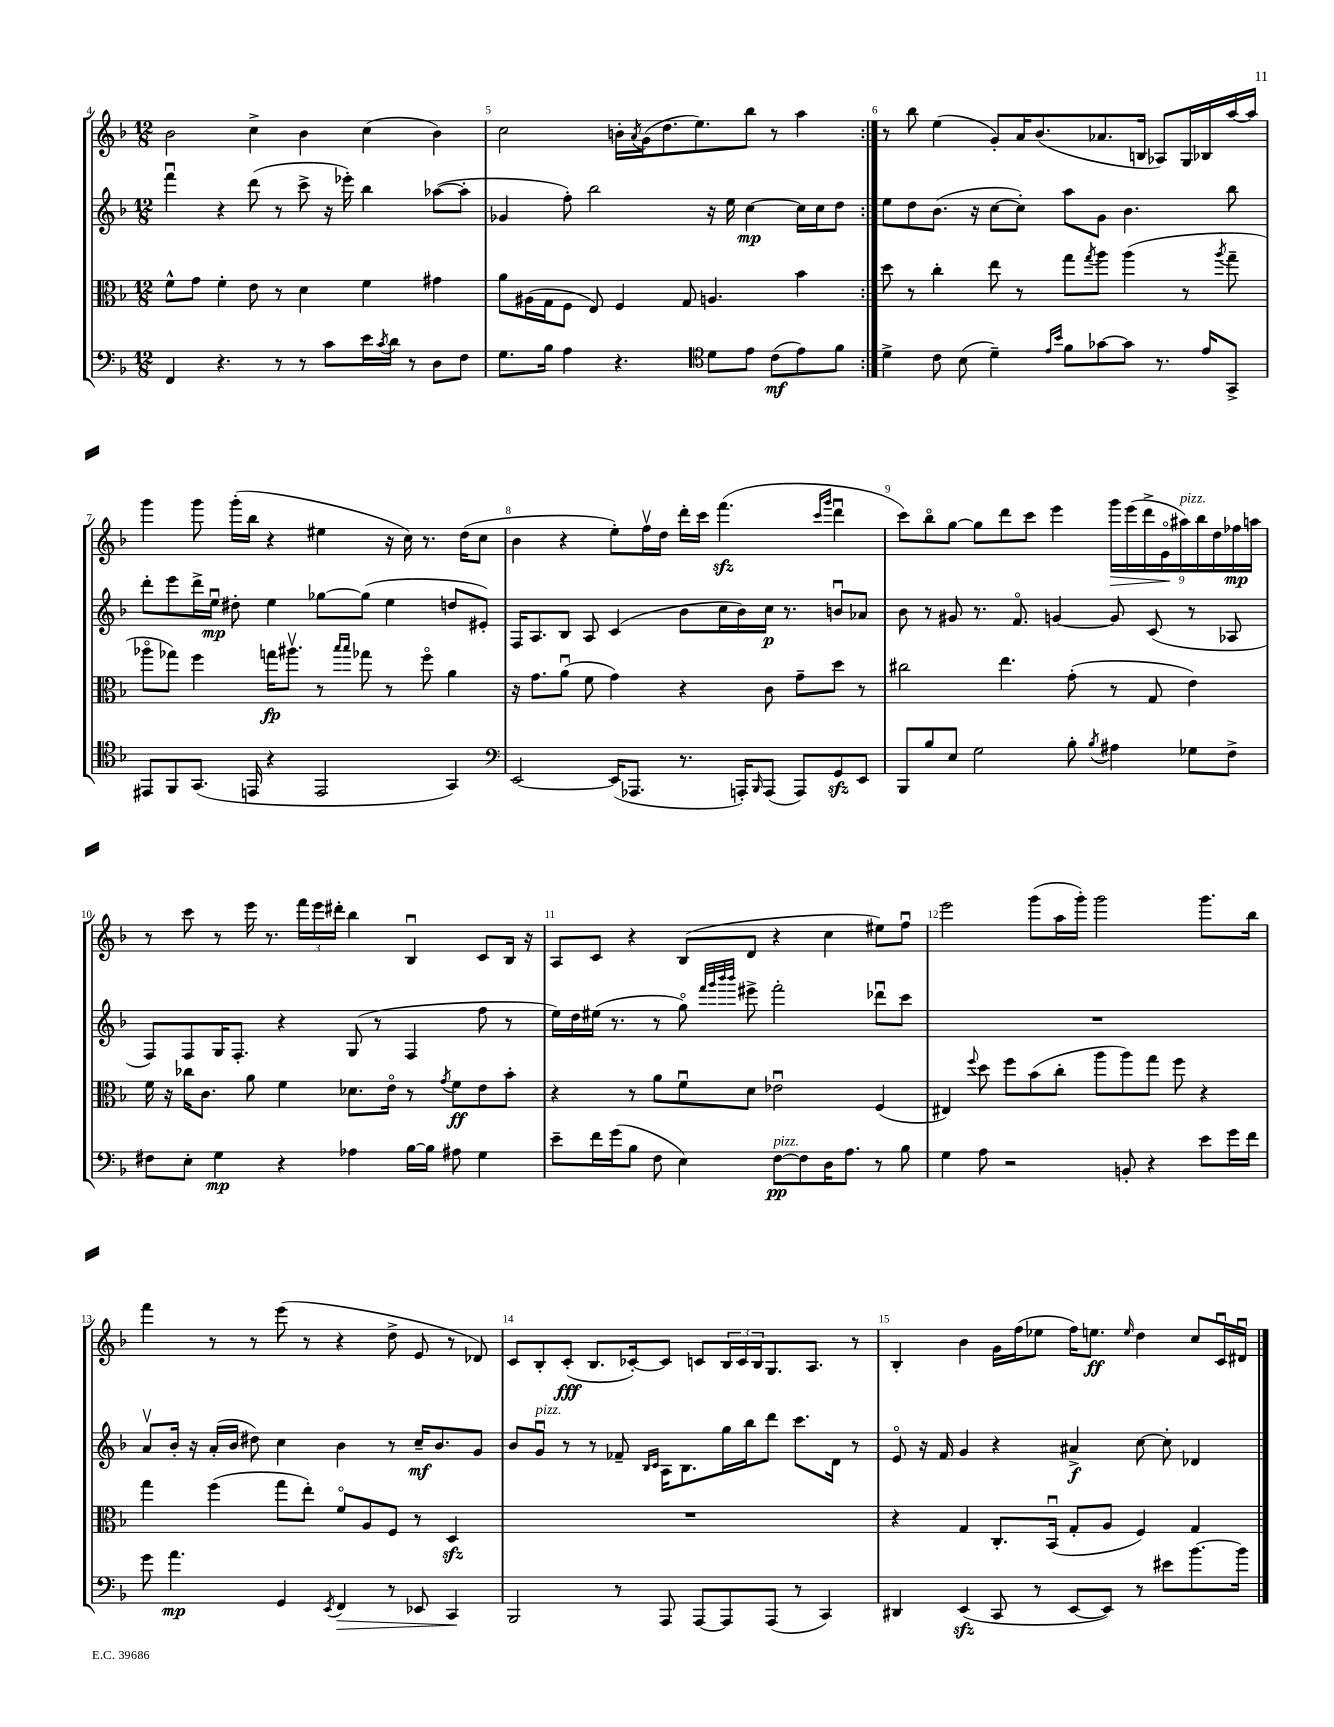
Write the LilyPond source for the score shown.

<<
\new StaffGroup <<
\new Staff = "s0" {
    \clef treble \key f \major \numericTimeSignature \time 12/8
    \repeat volta 2 { bes'2 c''4-> bes'4 c''4( bes'4) |
    c''2 b'16-. \acciaccatura { a'8 } g'16( d''8. e''8.) bes''8 r8 a''4 | }
    r8 bes''8 e''4( g'8-.) a'16 bes'8.( aes'8. b16 aes8) g16 bes16 a''16~ a''16 |
    g'''4 g'''8 g'''16-.( bes''16 r4 eis''4 r16 c''16) r8. d''16( c''8 |
    bes'4 r4 e''8-.) f''16\upbow d''16 d'''16-. c'''16 f'''4.\sfz( \grace { c'''16 g'''16 } d'''4\downbow |
    c'''8) bes''8\flageolet g''8~ g''8 d'''8 c'''8 e'''4 \tuplet 9/8 { g'''16\> e'''16( d'''16-> e'16\flageolet\! ais''16^\markup { \italic "pizz." }) bes''16 d''16 fes''16\mp a''16 } |
    r8 c'''8 r8 e'''16 r8. \tuplet 3/2 { f'''16 e'''16 dis'''16-. } bes''4 bes4\downbow c'8 bes16 r16 |
    a8 c'8 r4 bes8( d'8 r4 c''4 eis''8) f''8\downbow |
    e'''2 g'''8( a''16 g'''16-.) g'''2 g'''8. bes''16 |
    f'''4 r8 r8 e'''8( r8 r4 d''8-> e'8 r8 des'8) |
    c'8 bes8-. c'8-.\fff( bes8. ces'16~-.) ces'8 c'8 \tuplet 3/2 { bes16 c'16 bes16 } g8. a8. r8 |
    bes4-. bes'4 g'16 f''16( ees''8 f''16) e''8.\ff \grace { e''16 } d''4 c''8 c'16\downbow dis'16\downbow \bar "|." |
}
\new Staff = "s1" {
    \clef treble \key f \major \numericTimeSignature \time 12/8
    \repeat volta 2 { f'''4\downbow r4 d'''8( r8 c'''8-> r16 ees'''16-.) bes''4 aes''8~( aes''8-. |
    ges'4 f''8-.) bes''2 r16 e''16 c''4~\mp c''16 c''16 d''8 | }
    e''8 d''8 bes'8.( r16 c''8~ c''8-.) a''8 g'8 bes'4. bes''8 |
    d'''8-. e'''8 d'''16-> e''16\downbow\mp dis''8-. e''4 ges''8~ ges''8( e''4 d''8 eis'8-.) |
    f16 a8. bes8 a8 c'4( bes'8 c''16 bes'16) c''16\p r8. b'8\downbow aes'8 |
    bes'8 r8 gis'8 r8. f'8.\flageolet g'4~ g'8 c'8( r8 aes8 |
    f8) f8 g16 f8.-. r4 g8( r8 f4 f''8 r8 |
    e''16) d''16 eis''16( r8. r8 g''8\flageolet) \grace { f'''32 g'''32 bes'''32 bes'''32 } eis'''8-> f'''2-. des'''8\downbow c'''8 |
    R1. |
    a'8\upbow bes'16-. r16 a'16-.( bes'16 dis''8) c''4 bes'4 r8 c''16--\mf bes'8. g'8 |
    bes'8 g'8\downbow^\markup { \italic "pizz." } r8 r8 fes'8-- \grace { bes16 c'16 } a16 bes8. g''16 bes''16 d'''8 c'''8. d'16 r8 |
    e'8\flageolet r16 f'16 g'4 r4 ais'4->\f c''8~ c''8-. des'4 \bar "|." |
}
\new Staff = "s2" {
    \clef alto \key f \major \numericTimeSignature \time 12/8
    \repeat volta 2 { f'8-^ g'8 f'4-. e'8 r8 d'4 f'4 gis'4 |
    a'8 ais16( g16 f8 e8) f4 g8 a4. bes'4 | }
    d''8 r8 c''4-. e''8 r8 g''8 \acciaccatura { g''8 } a''8 a''4( r8 \acciaccatura { a''8 } g''8-- |
    aes''8\flageolet ges''8) f''4 g''16\fp ais''8.\upbow r8 \grace { bes''16 bes''16 } ges''8 r8 f''8\flageolet a'4 |
    r16 g'8. a'8\downbow( f'8 g'4) r4 c'8 g'8-- d''8 r8 |
    cis''2 e''4. g'8-.( r8 g8 e'4) |
    f'16 r16 ces''16 c'8. a'8 f'4 des'8. e'16\flageolet r8 \acciaccatura { g'8 } f'8\ff e'8 bes'8-. |
    r4 r8 a'8 f'8\downbow d'8 ees'2\downbow f4( |
    eis4) \appoggiatura { f''8 } d''8 f''8 bes'8( c''8-. a''8 a''8) g''8 f''8 r4 |
    g''4 f''4( g''8 e''8-.) f'8\flageolet a8 f8 r8 d4\sfz |
    R1. |
    r4 g4 c8.-. bes,16\downbow( g8-. a8 f4) g4 \bar "|." |
}
\new Staff = "s3" {
    \clef bass \key f \major \numericTimeSignature \time 12/8
    \repeat volta 2 { f,4 r4. r8 r8 c'8 e'16 \acciaccatura { c'8 } d'16 r8 d8 f8 |
    g8. bes16 a4 r4. \clef tenor d'8 e'8 c'8\mf( e'8) f'8 | }
    d'4-> c'8 bes8( d'4--) \grace { e'16 bes'16 } f'8 ges'8~ ges'8 r8. e'16 g,8-> |
    eis,8 f,8 g,8.( e,16 r4 e,2 g,4) |
    \clef bass e,2~ e,16( aes,,8. r8. a,,16-.) \grace { bes,,16 } a,,8( a,,8) g,8\sfz e,8 |
    bes,,8 bes8 e8 g2 bes8-. \acciaccatura { bes8 } ais4 ges8 f8-> |
    fis8 e8-. g4\mp r4 aes4 bes16~ bes16 ais8 g4 |
    e'8-- f'16 g'16( bes8 f8 e4) f8~\pp^\markup { \italic "pizz." } f8 d16 a8. r8 bes8 |
    g4 a8 r2 b,8-. r4 e'8 g'16 f'16 |
    g'8 a'4.\mp g,4 \acciaccatura { e,8 } f,4\> r8 ees,8 c,4\! |
    bes,,2 r8 a,,8 a,,8~ a,,8 a,,8( r8 c,4) |
    dis,4 e,4\sfz( c,8 r8 e,8~ e,8) r8 eis'8 bes'8.~ bes'16 \bar "|." |
}
>>
>>
\layout { \context { \Score currentBarNumber = #4 \override BarNumber.break-visibility = ##(#f #t #t) barNumberVisibility = #all-bar-numbers-visible } }
